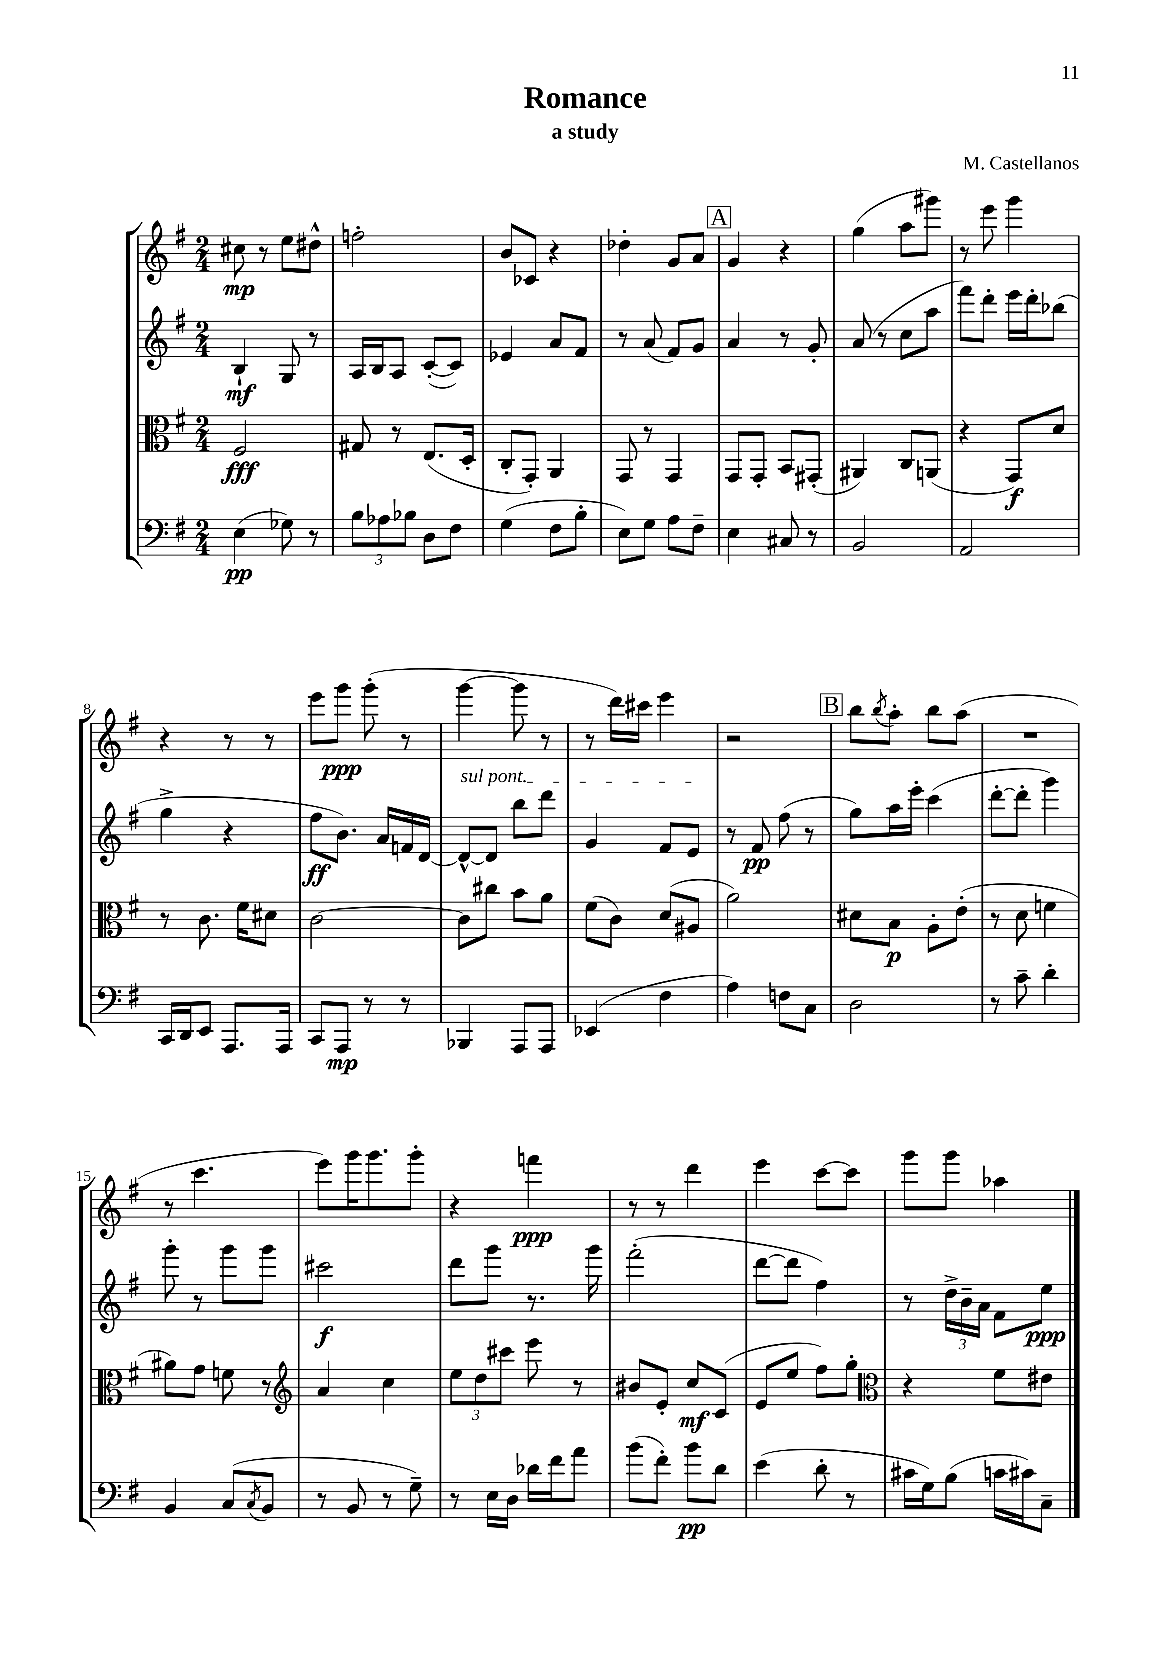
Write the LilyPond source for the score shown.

\header { title = "Romance" composer = "M. Castellanos" subtitle = "a study" }
<<
\new StaffGroup <<
\new Staff = "s0" {
    \clef treble \key g \major \numericTimeSignature \time 2/4
    cis''8\mp r8 e''8 dis''8-^ |
    f''2-. |
    b'8 ces'8 r4 |
    des''4-. g'8 a'8 |
    \mark \markup { \box "A" } g'4 r4 |
    g''4( a''8 gis'''8) |
    r8 e'''8 g'''4 |
    r4 r8 r8 |
    e'''8 g'''8\ppp g'''8-.( r8 |
    g'''4~ g'''8 r8 |
    r8 d'''16) cis'''16 e'''4 |
    r2 |
    \mark \markup { \box "B" } b''8 \acciaccatura { b''8 } a''8-. b''8 a''8( |
    R2 |
    r8 c'''4. |
    e'''8) g'''16 g'''8. g'''8-. |
    r4 f'''4\ppp |
    r8 r8 d'''4 |
    e'''4 c'''8~ c'''8 |
    g'''8 g'''8 aes''4 \bar "|." |
}
\new Staff = "s1" {
    \clef treble \key g \major \numericTimeSignature \time 2/4
    b4-!\mf g8 r8 |
    a16 b16 a8 c'8~-.( c'8) |
    ees'4 a'8 fis'8 |
    r8 a'8( fis'8) g'8 |
    \mark \markup { \box "A" } a'4 r8 g'8-. |
    a'8( r8 c''8 a''8 |
    fis'''8) d'''8-. e'''16 d'''16-. bes''8( |
    g''4-> r4 |
    fis''8\ff b'8.) a'16 f'16 d'16~ |
    \once \override TextSpanner.bound-details.left.text = \markup { \italic "sul pont." } d'8~-^\startTextSpan d'8 b''8 d'''8 |
    g'4 fis'8 e'8\stopTextSpan |
    r8 fis'8\pp fis''8( r8 |
    \mark \markup { \box "B" } g''8) a''16 e'''16-. c'''4( |
    d'''8~-. d'''8-. g'''4) |
    g'''8-. r8 g'''8 g'''8 |
    cis'''2\f |
    d'''8 g'''8 r8. g'''16 |
    fis'''2-.( |
    d'''8~ d'''8 fis''4) |
    r8 \tuplet 3/2 { d''16-> b'16-- a'16 } fis'8 e''8\ppp \bar "|." |
}
\new Staff = "s2" {
    \clef alto \key g \major \numericTimeSignature \time 2/4
    fis2\fff |
    gis8 r8 e8.( d16-. |
    c8-. g,8-.) a,4 |
    g,8 r8 g,4 |
    \mark \markup { \box "A" } g,8 g,8-. b,8 gis,8-.( |
    ais,4) c8 a,8( |
    r4 g,8\f) d'8 |
    r8 c'8. fis'16 dis'8 |
    c'2~ |
    c'8 cis''8 b'8 a'8 |
    fis'8( c'8) d'8( ais8 |
    a'2) |
    \mark \markup { \box "B" } dis'8 b8\p a8-. e'8-.( |
    r8 d'8 f'4 |
    ais'8) g'8 f'8 r8 |
    \clef treble a'4 c''4 |
    \tuplet 3/2 { e''8 d''8 cis'''8 } e'''8 r8 |
    bis'8 e'8-. c''8\mf c'8( |
    e'8 e''8 fis''8) g''8-. |
    \clef alto r4 fis'8 eis'8 \bar "|." |
}
\new Staff = "s3" {
    \clef bass \key g \major \numericTimeSignature \time 2/4
    e4\pp( ges8) r8 |
    \tuplet 3/2 { b8 aes8 bes8 } d8 fis8 |
    g4( fis8 b8-. |
    e8) g8 a8 fis8-- |
    \mark \markup { \box "A" } e4 cis8 r8 |
    b,2 |
    a,2 |
    c,16 d,16 e,8 a,,8. a,,16 |
    c,8 a,,8\mp r8 r8 |
    bes,,4 a,,8 a,,8 |
    ees,4( fis4 |
    a4) f8 c8 |
    \mark \markup { \box "B" } d2 |
    r8 c'8-- d'4-. |
    b,4 c8( \acciaccatura { c8 } b,8 |
    r8 b,8 r8 g8--) |
    r8 e16 d16 des'16 fis'16 a'8 |
    b'8( fis'8-.) b'8\pp d'8 |
    e'4( d'8-. r8 |
    cis'16 g16) b8( c'16 cis'16) c8-- \bar "|." |
}
>>
>>
